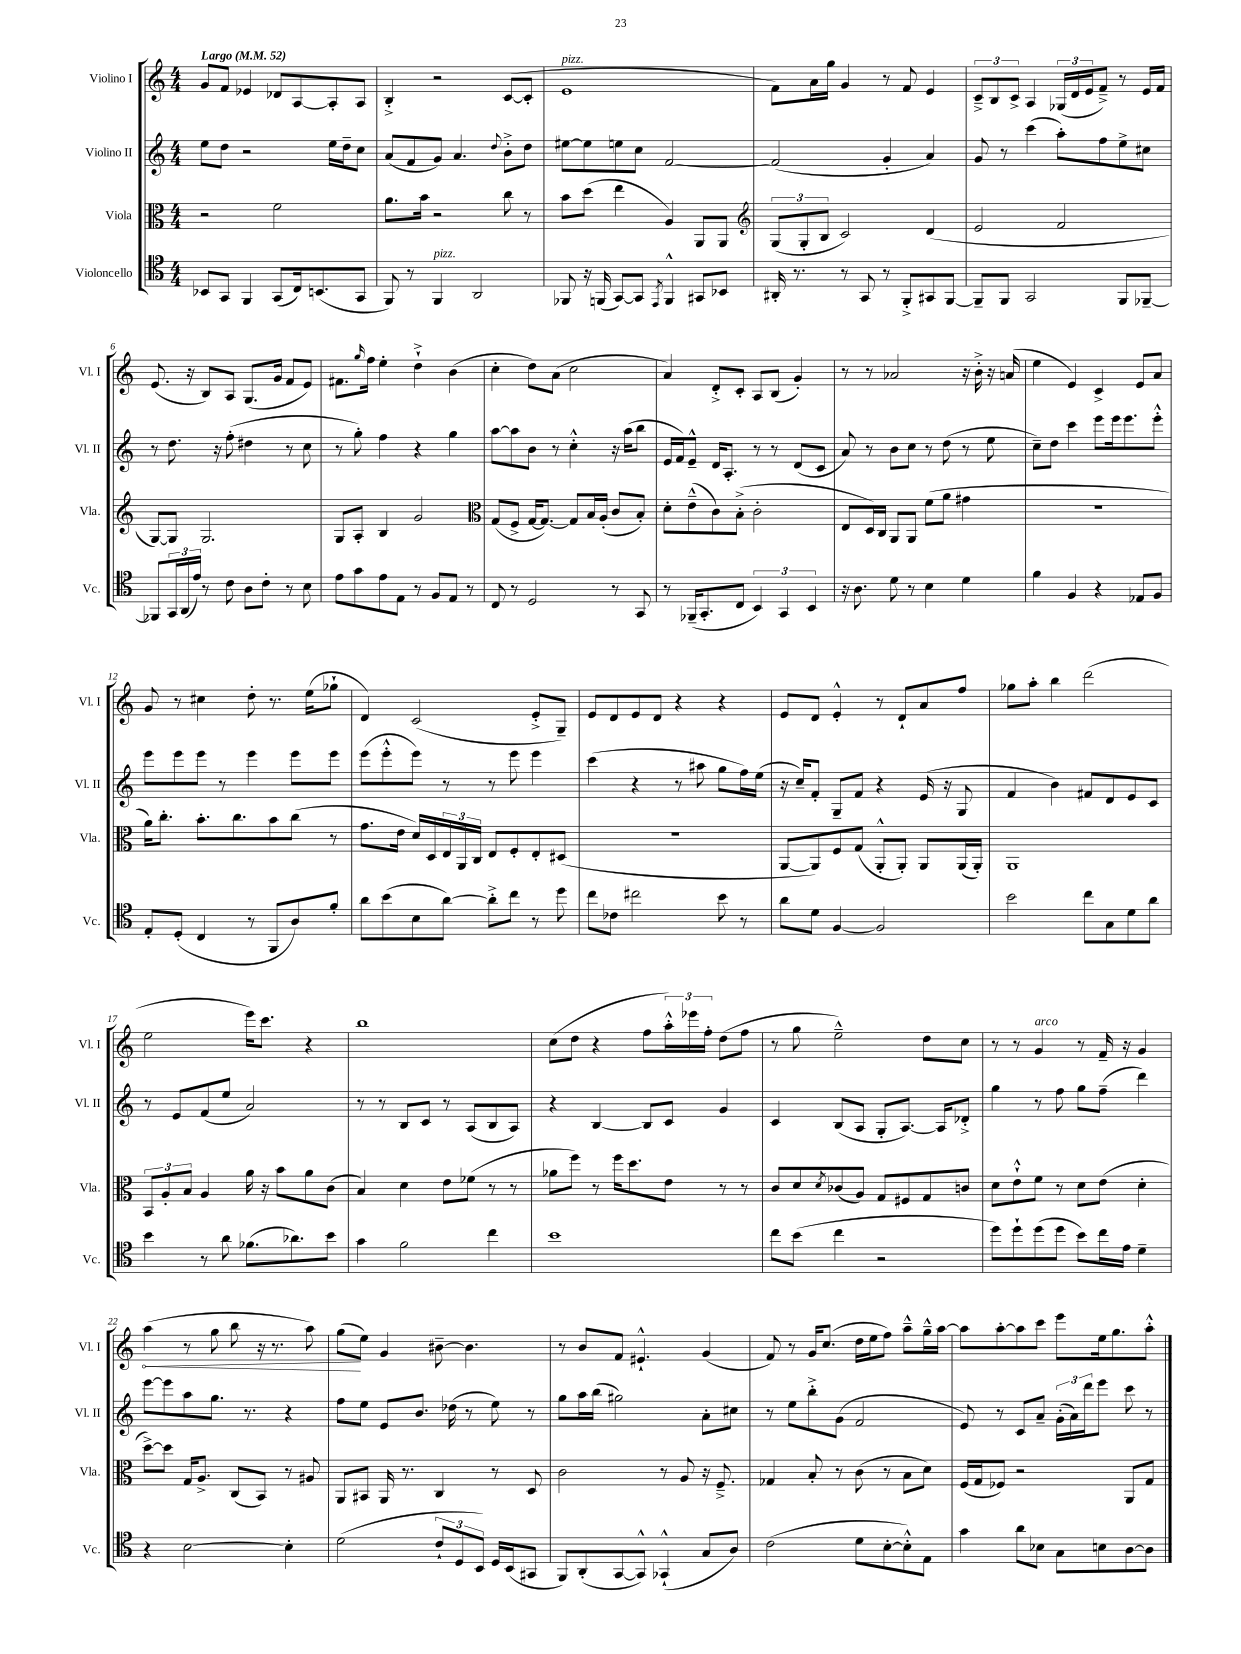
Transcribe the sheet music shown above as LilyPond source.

<<
\new StaffGroup <<
\new Staff = "s0" \with { instrumentName = "Violino I" shortInstrumentName = "Vl. I" } {
    \clef treble \key c \major \numericTimeSignature \time 4/4 \tempo "Largo" 4 = 52
    g'8 f'8 ees'4 des'8 a8~ a8-. a8 |
    b4-.-> r2 c'8~( c'8-. |
    e'1^\markup { \italic "pizz." } |
    f'8) a'16 g''16 g'4 r8 f'8 e'4 |
    \tuplet 3/2 { c'8---> b8 c'8-> } a4 \tuplet 3/2 { ges16( d'16 e'16 } f'8--->) r8 e'16 f'16 |
    e'8.( r16 b8) a8 g8.( g'16 f'8 e'8) |
    fis'8. \grace { g''16 } f''16 e''4-. d''4-!-> b'4( |
    c''4-. d''8) a'8( c''2 |
    a'4) d'8-.-> c'8-. a8 b8( g'4-.) |
    r8 r8 aes'2 r16 b'16-.-> r16 a'16( |
    e''4 e'4) c'4-> e'8 a'8 |
    g'8 r8 cis''4 d''8-. r8. e''16( ges''8-! |
    d'4) c'2( e'8-.-> g8--) |
    e'8 d'8 e'8 d'8 r4 r4 |
    e'8 d'8 e'4-.-^ r8 d'8-! a'8 f''8 |
    ges''8 a''8-. b''4 d'''2( |
    e''2 e'''16) c'''8. r4 |
    b''1 |
    c''8( d''8 r4 f''8 \tuplet 3/2 { a''16-.-^) ees'''16 f''16-. } d''8( f''8 |
    r8 g''8 e''2---^) d''8 c''8 |
    r8 r8 g'4^\markup { \italic "arco" } r8 f'16-- r16 g'4 |
    \once \override Hairpin.circled-tip = ##t a''4\<( r8 g''8 b''8 r16 r8. a''8) |
    g''8\!( e''8) g'4 bis'8~-- bis'4. |
    r8 b'8 f'8 eis'4.-!-^ g'4( |
    f'8) r8 g'16 c''8.( d''16 e''16 f''8) a''8---^ g''16---^ a''16~ |
    a''8 a''8~-. a''8 c'''8 e'''8 e''16 g''8. a''8-.-^ \bar "|." |
}
\new Staff = "s1" \with { instrumentName = "Violino II" shortInstrumentName = "Vl. II" } {
    \clef treble \key c \major \numericTimeSignature \time 4/4
    e''8 d''8 r2 e''16 d''16-- c''8 |
    a'8( f'8 g'8) a'4. \appoggiatura { d''8 } b'8-.-> d''8 |
    eis''8~ eis''8 e''8 c''8 f'2~ |
    f'2( g'4-. a'4) |
    g'8 r8 c'''4( a''8-.) f''8 e''8-> cis''8 |
    r8 d''8. r16 f''8-.( dis''4 r8 c''8 |
    r8 g''8-.) f''4 r4 g''4 |
    a''8~ a''8 b'8 r8 c''4-.-^ r16 a''16( b''8 |
    e'16 f'16) e'8---^ d'16 a8.-. r8 r8 d'8( c'8 |
    a'8) r8 b'8 c''8 r8 d''8( r8 e''8 |
    c''8--) d''8 c'''4 e'''8 e'''16 e'''8. e'''8-.-^ |
    e'''8 e'''8 e'''8 r8 e'''4 e'''8 e'''8 |
    e'''8( e'''8-.-^ e'''8) r8 r8 e'''8 e'''4 |
    c'''4( r4 r8 ais''8 g''8 f''16) e''16( |
    r16 c''16--) f'8-. g8-- f'8 r4 e'16( r16 g8 |
    f'4 b'4) fis'8 d'8 e'8 c'8 |
    r8 e'8 f'8( e''8 a'2) |
    r8 r8 b8 c'8 r8 a8( b8 a8) |
    r4 b4~ b8 c'8 g'4 |
    c'4 b8( a8 g8-. a8.~) a16 des'8-.-> |
    g''4 r8 f''8 g''8 f''8--( d'''4) |
    e'''8~ e'''8 a''8 g''8. r8. r4 |
    f''8 e''8 e'8 b'8. des''16( r8 e''8) r8 |
    g''8 a''16 b''16( gis''2) a'8-. cis''8 |
    r8 e''8 b''8-.-> g'8( f'2 |
    e'8) r8 c'8 a'8-- \tuplet 3/2 { g'16-.( a'16) d'''16 } e'''8 c'''8 r8 \bar "|." |
}
\new Staff = "s2" \with { instrumentName = "Viola" shortInstrumentName = "Vla." } {
    \clef alto \key c \major \numericTimeSignature \time 4/4
    r2 f'2 |
    a'8. b'16 r2 c''8 r8 |
    b'8 d''8( e''4 a4) a,8 a,8 |
    \clef treble \tuplet 3/2 { g8( g8-. b8 } c'2) d'4( |
    e'2 f'2 |
    g8~) g8 g2. |
    g8 a8-. b4 g'2 |
    \clef alto g8( f8-> g16~ g8.~) g8 b16 a16-.( c'8 b8-.) |
    d'8-. e'8---^( c'8) b8-.->( c'2-. |
    e8 d16) c16 a,8 a,8 f'8( a'8 gis'4 |
    R1 |
    a'16) c''8.-. b'8.-. c''8. b'8 c''8( r8 |
    g'8. e'16 d'16) d16 \tuplet 3/2 { e16 a,16 c16 } e8 f8-. e8-. dis8( |
    R1 |
    a,8~ a,8) f8 g8( a,8-.-^ a,8-.) a,8 a,16( a,16-.) |
    a,1 |
    \tuplet 3/2 { b,8 a8-. b8 } a4 a'16 r16 b'8 a'8 c'8( |
    b4) d'4 e'8 fes'8( r8 r8 |
    aes'8 f''8) r8 f''16 d''8. e'8 r8 r8 |
    c'8 d'8 \acciaccatura { d'8 } ces'8( a8) g8 fis8 g8 c'8 |
    d'8 e'8-!-^ f'8 r8 d'8 e'8( d'4-. |
    d''8~->) d''8 g16 a8.-> c8( b,8) r8 ais8 |
    a,8 bis,8 a,16 r8. c4 r8 d8 |
    c'2 r8 a8 r16 f8.---> |
    ges4 b8-. r8 c'8( r8 b8 d'8) |
    f16( g16 fes8) r2 a,8 g8 \bar "|." |
}
\new Staff = "s3" \with { instrumentName = "Violoncello" shortInstrumentName = "Vc." } {
    \clef tenor \key c \major \numericTimeSignature \time 4/4
    bes,8 g,8 f,4 g,8( c16) b,8.( g,8 |
    f,8) r8 f,4^\markup { \italic "pizz." } a,2 |
    fes,8 r16 f,16( g,8~) g,8 \acciaccatura { e,8 } f,4-^ gis,8 bes,8 |
    ais,16-. r8. r8 g,8 r8 f,8-.-> gis,8 f,8~ |
    f,8-- f,8 g,2 f,8 fes,8~-- |
    fes,8 \tuplet 3/2 { g,16 a,16( e'16) } r8 c'8 a8 c'8-. r8 b8 |
    e'8 g'8 e'8 e8 r8 f8 e8 r8 |
    c8 r8 d2 r8 g,8 |
    r8 fes,16--( g,8.-. c8 \tuplet 3/2 { b,4) g,4 b,4 } |
    r16 a8. d'8 r8 b4 d'4 |
    f'4 f4 r4 ees8 f8 |
    e8-. d8-.( c4 r8 f,8 a8) f'8-. |
    a'8 b'8( b8 a'8~) a'8-.-> c''8 r8 d''8 |
    c''8 ces'8 cis''2 b'8 r8 |
    a'8 d'8 f4~ f2 |
    b'2 c''8 g8 d'8 a'8 |
    b'4 r8 a'8 fes'8.( aes'8.) b'8 |
    g'4 f'2 c''4 |
    b'1 |
    c''8 b'8( c''4 r2 |
    d''8) d''8-! d''8( d''8 b'8) c''16 e'16 d'4-- |
    r4 b2~ b4-. |
    d'2( \tuplet 3/2 { c'8-! d8 b,8) } d16 b,16( gis,8 |
    f,8) a,8-.( g,8~ g,8-^) ges,4-!-^( g8 a8) |
    c'2( d'8 b8~-. b8-.-^) e8 |
    g'4 a'8 bes8 g8 b8 a8~ a8 \bar "|." |
}
>>
>>
